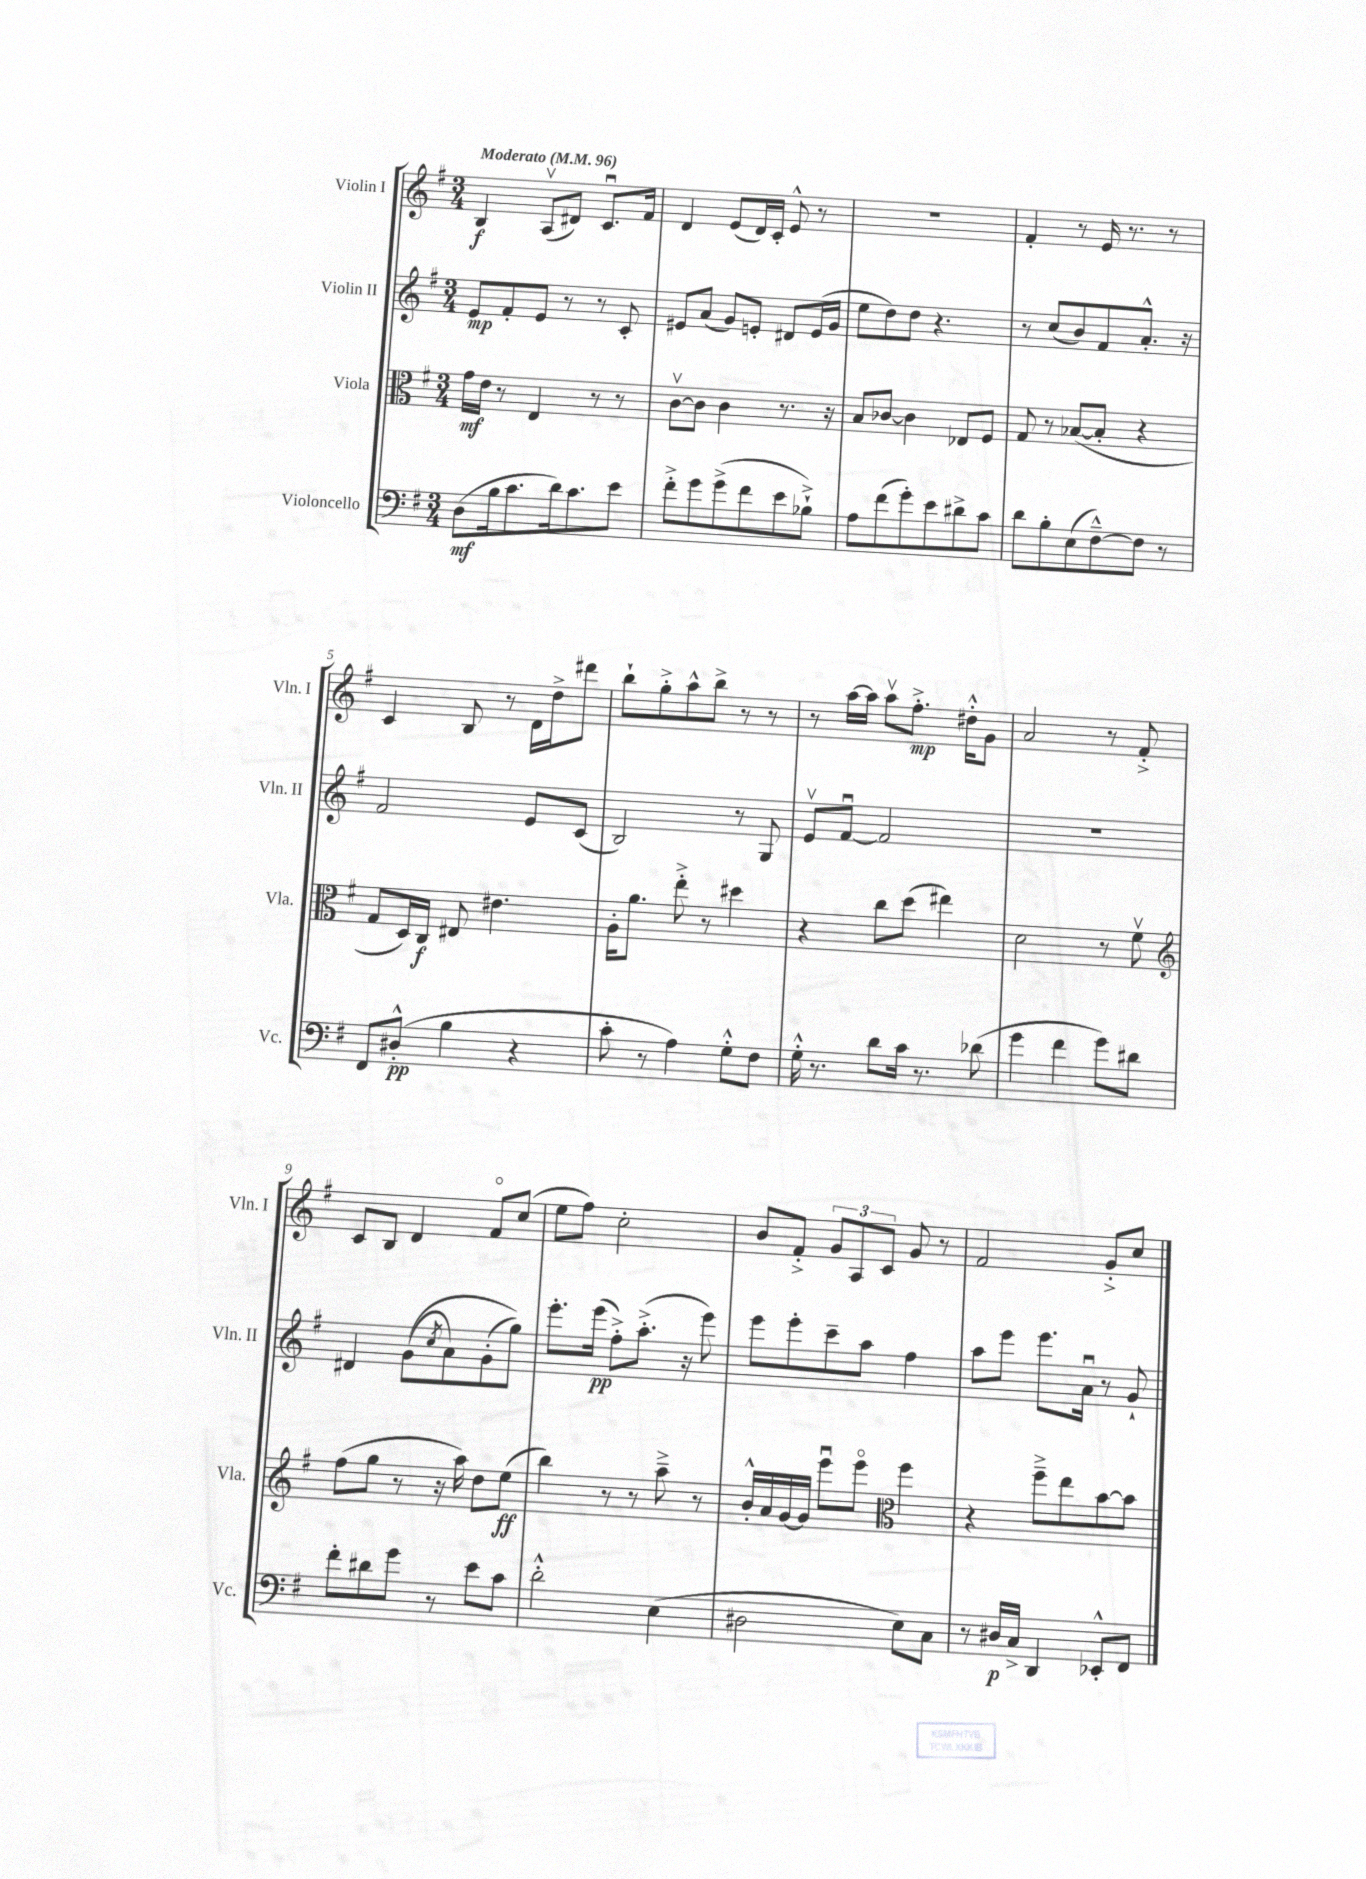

**kern	**dynam	**kern	**dynam	**kern	**dynam	**kern	**dynam
*part4	*part4	*part3	*part3	*part2	*part2	*part1	*part1
*staff4	*staff4	*staff3	*staff3	*staff2	*staff2	*staff1	*staff1
*I"Violoncello	*	*I"Viola	*	*I"Violin II	*	*I"Violin I	*
*I'Vc.	*	*I'Vla.	*	*I'Vln. II	*	*I'Vln. I	*
*clefF4	*	*clefC3	*	*clefG2	*	*clefG2	*
*k[f#]	*	*k[f#]	*	*k[f#]	*	*k[f#]	*
*M3/4	*	*M3/4	*	*M3/4	*	*M3/4	*
*MM96	*	*MM96	*	*MM96	*	*MM96	*
=1	=1	=1	=1	=1	=1	=1	=1
!	!	!	!	!	!	!LO:TX:a:B:t=Moderato	!
(8D\L	mf	16g\LL	mf	8e/L	mp	4B/	f
.	.	16e\JJ	.	.	.	.	.
16B\k	.	8r	.	8f#'/	.	.	.
8.c\	.	.	.	.	.	.	.
.	.	4E/	.	8e/J	.	(8Av/L	.
16d\k)	.	.	.	8r	.	8d#X/J)	.
8.c\	.	.	.	.	.	.	.
.	.	8r	.	8r	.	8.cu/L	.
8e\J	.	8r	.	8c'/	.	.	.
.	.	.	.	.	.	16f#/Jk	.
=2	=2	=2	=2	=2	=2	=2	=2
8f#'^\L	.	[8cv\L	.	8e#X/L	.	4d/	.
8g\	.	8c\J]	.	(8a/J	.	.	.
(8g^\	.	4c\	.	8g/L)	.	(8e/L	.
8f#\	.	.	.	8en'/J	.	16d/L)	.
.	.	.	.	.	.	16c'/JJ	.
8e\	.	8.r	.	8d#X/L	.	8e^^/	.
8B-X`^\J)	.	.	.	(16e/L	.	8r	.
.	.	16r	.	16g/JJ	.	.	.
=3	=3	=3	=3	=3	=3	=3	=3
8A\L	.	8B/L	.	8ee\L	.	2.r	.
(8f#\	.	[8c-X/J	.	8dd\)	.	.	.
8g'\)	.	4c-\]	.	8dd\J	.	.	.
8e\	.	.	.	4.r	.	.	.
8d#X^\	.	8E-X/L	.	.	.	.	.
8c\J	.	8F#/J	.	.	.	.	.
=4	=4	=4	=4	=4	=4	=4	=4
8d\L	.	8G/	.	8r	.	4f#'/	.
8B'\	.	8r	.	(8cc/L	.	.	.
(8E\	.	([8B-X/L	.	8b/)	.	8r	.
[8F#~^^\)	.	8B-'/J]	.	8f#/	.	16e/	.
.	.	.	.	.	.	8.r	.
8F#\J]	.	4r	.	8.a'^^/J	.	.	.
8r	.	.	.	.	.	8r	.
.	.	.	.	16r	.	.	.
!!LO:LB:g=z
=5	=5	=5	=5	=5	=5	=5	=5
8FF#/L	.	8G/L	.	2f#/	.	4c/	.
(8D#X'^^/J	pp	16D/L)	.	.	.	.	.
.	.	16C/JJ	f	.	.	.	.
4B\	.	8E#X/	.	.	.	8B/	.
.	.	4.e#X\	.	.	.	8r	.
4r	.	.	.	8e/L	.	16d\LL	.
.	.	.	.	.	.	16dd^\J	.
.	.	.	.	(8c/J	.	8ddd#X\J	.
=6	=6	=6	=6	=6	=6	=6	=6
8c'\	.	16A'\KL	.	2B/)	.	8bb`\L	.
.	.	8.a\J	.	.	.	.	.
8r	.	.	.	.	.	8gg'^\	.
4A\)	.	8ee'^\	.	.	.	8aa^^\	.
.	.	8r	.	.	.	8bb^\J	.
8G'^^\L	.	4dd#X\	.	8r	.	8r	.
8F#\J	.	.	.	8G/	.	8r	.
=7	=7	=7	=7	=7	=7	=7	=7
16G'^^\	.	4r	.	8ev/L	.	8r	.
8.r	.	.	.	.	.	.	.
.	.	.	.	[8f#u/J	.	[16aa\LL	.
.	.	.	.	.	.	16aa\JJ]	.
8d\L	.	8cc\L	.	2f#/]	.	8aav\L	.
16c\Jk	.	(8dd\J	.	.	.	8.ff#'^\J	mp
8.r	.	.	.	.	.	.	.
.	.	4ee#X\)	.	.	.	.	.
.	.	.	.	.	.	16dd#X'^^\KL	.
(8d-X\	.	.	.	.	.	8g\J	.
=8	=8	=8	=8	=8	=8	=8	=8
4g\	.	2d\	.	2.r	.	2a/	.
4f#\	.	.	.	.	.	.	.
8g\L)	.	8r	.	.	.	8r	.
8d#X\J	.	8f#v\	.	.	.	8f#'^/	.
!!LO:LB:g=z
=9	=9	=9	=9	=9	=9	=9	=9
*	*	*clefG2	*	*	*	*	*
8f#'\L	.	(8ff#\L	.	4d#X/	.	8c/L	.
8d#X\	.	8gg\J	.	.	.	8B/J	.
8g\J	.	8r	.	((8g\L	.	4d/	.
.	.	.	.	8qcc/	.	.	.
8r	.	16r	.	8a\)	.	.	.
.	.	16aa\)	.	.	.	.	.
8e\L	.	8dd\L	.	(8g'\	.	8f#/L	.
8c\J	.	(8ee\J	ff	8gg\J))	.	(8cc/J	.
=10	=10	=10	=10	=10	=10	=10	=10
2d'^^\	.	4bb\)	.	8.eee'\L	.	8ee\L	.
.	.	.	.	.	.	8ff#\J)	.
.	.	.	.	(16eee\Jk	pp	.	.
.	.	8r	.	8ff#'^\L)	.	2cc'\	.
.	.	8r	.	(8.aa'^\J	.	.	.
(4E\	.	8aa~^\	.	.	.	.	.
.	.	.	.	16r	.	.	.
.	.	8r	.	8eee\)	.	.	.
=11	=11	=11	=11	=11	=11	=11	=11
2D#X\	.	16b'^^/LL	.	8eee\L	.	8b/L	.
.	.	16a/	.	.	.	.	.
.	.	[16g/	.	8eee'\	.	8f#'^/J	.
.	.	16g/JJ]	.	.	.	.	.
.	.	8eeeu\L	.	8ccc~\	.	12g/L	.
.	.	.	.	.	.	12A/	.
.	.	8eee\J	.	8aa\J	.	.	.
.	.	.	.	.	.	12c/J	.
*	*	*clefC3	*	*	*	*	*
8E\L)	.	4ff#\	.	4ff#\	.	8g/	.
8C\J	.	.	.	.	.	8r	.
=12	=12	=12	=12	=12	=12	=12	=12
8r	.	4r	.	8aa\L	.	2f#/	.
16D#X/LL	p	.	.	8eee\J	.	.	.
16C^/JJ	.	.	.	.	.	.	.
4DD/	.	8ff#~^\L	.	8.eee\L	.	.	.
.	.	8ee\	.	.	.	.	.
.	.	.	.	16au\Jk	.	.	.
8EE-X'^^/L	.	[8b\	.	8r	.	8g'^/L	.
8FF#/J	.	8b\J]	.	8g`/	.	8cc/J	.
==	==	==	==	==	==	==	==
*-	*-	*-	*-	*-	*-	*-	*-
